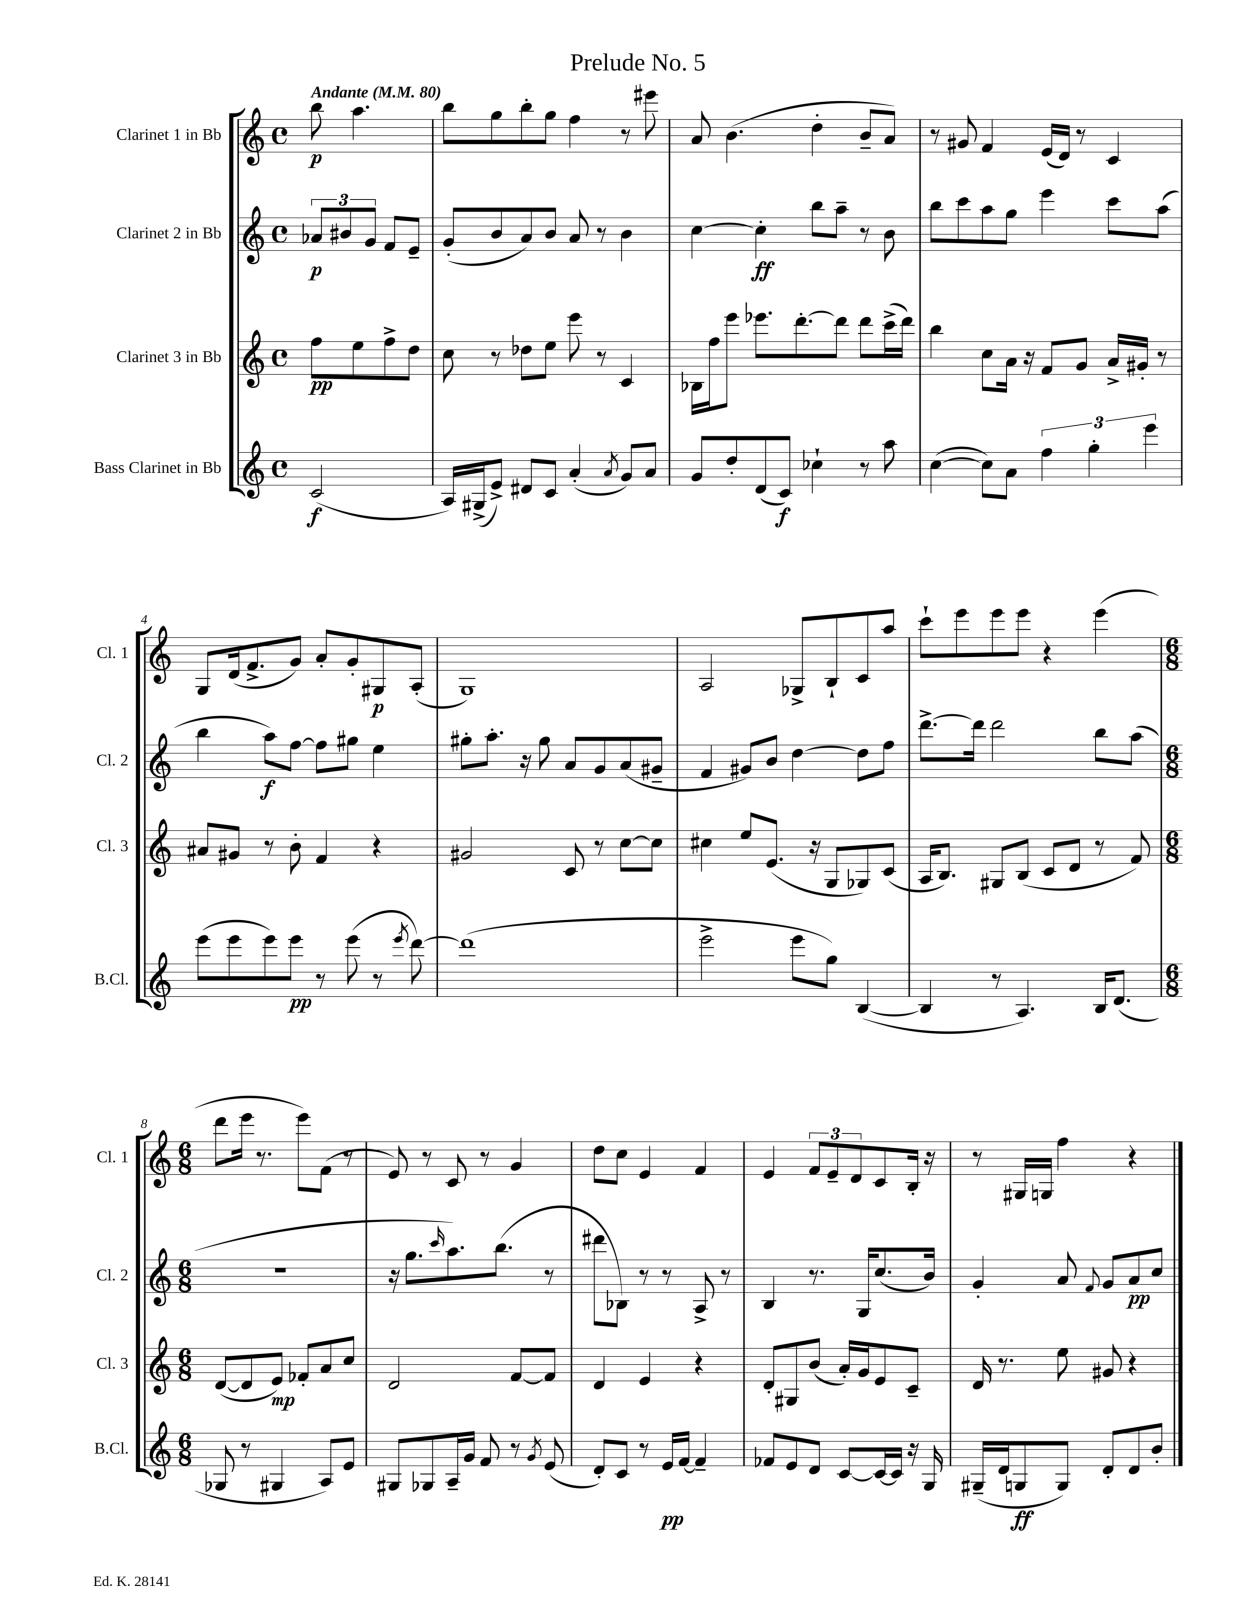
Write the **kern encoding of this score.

**kern	**kern	**kern	**kern
*staff4	*staff3	*staff2	*staff1
*clefG2	*clefG2	*clefG2	*clefG2
*k[]	*k[]	*k[]	*k[]
*M4/4	*M4/4	*M4/4	*M4/4
*met(c)	*met(c)	*met(c)	*met(c)
*MM80	*MM80	*MM80	*MM80
(2c	8ff	12a-	8bb
.	.	12b#	.
.	8ee	.	4.aa
.	.	12g	.
.	8ff^	8f	.
.	8dd	8e~	.
=	=	=	=
16A)	8cc	(8g'	8bb
(16G#^	.	.	.
8e^)	8r	8b	8gg
8d#	8dd-	8a)	8bb'
8c	8ee	8b	8gg
(4a'	8eee	8a	4ff
.	8r	8r	.
8qa	.	.	.
8g)	4c	4b	8r
8a	.	.	8eee#
=	=	=	=
8g	16B-	[4cc	8a
.	16ff	.	.
8dd'	8eee	.	(4.b
(8d	8.eee-	4cc']	.
8c)	.	.	.
.	[8.ddd'	.	.
4cc-`	.	8bb	4dd'
.	8ddd]	8aa~	.
8r	8ddd	8r	8b~
8aa	(16ccc^	8b	8a)
.	16ddd)	.	.
=	=	=	=
([4cc	4bb	8bb	8r
.	.	8ccc	8g#
8cc])	8cc	8aa	4f
8a	16a	8gg	.
.	16r	.	.
6ff	8f	4eee	(16e
.	.	.	16d)
.	8g	.	8r
6gg'	.	.	.
.	16a^	8ccc	4c
.	16g#'	.	.
6eee	.	.	.
.	8r	(8aa	.
=	=	=	=
(8eee	8a#	4bb	8G
8eee	8g#	.	(16d
.	.	.	8.f^
8eee)	8r	8aa)	.
8eee	8b'	[8ff	8g)
8r	4f	8ff]	8a'
(8eee	.	8gg#	8g'
8r	4r	4ee	8G#
8qeee	.	.	.
[8ddd)	.	.	(8A'
=	=	=	=
(1ddd]	2g#	8gg#'	1G)
.	.	8.aa'	.
.	.	16r	.
.	.	8gg#	.
.	8c	8a	.
.	8r	8g	.
.	[8cc	(8a	.
.	8cc]	8g#~	.
=	=	=	=
2eee^	4cc#	4f	2A
.	8ee	8g#)	.
.	(8.e	8b	.
8eee	.	[4dd	8G-^
.	16r	.	.
8gg)	8G	.	8B`
([4B	8G-)	8dd]	8c
.	(8c	8ff	8aa
=	=	=	=
4B]	16A	[8.ddd^	8ccc`
.	8.B)	.	.
.	.	.	8eee
.	.	16ddd]	.
8r	8G#	2ddd	8eee
4.A)	(8B	.	8eee
.	8c	.	4r
.	8d	.	.
16B	8r	8bb	(4eee
(8.d	.	.	.
.	8f)	(8aa	.
=	=	=	=
*M6/8	*M6/8	*M6/8	*M6/8
8G-	([8d	2.r	8ddd
8r	8d]	.	16eee
.	.	.	8.r
4G#	8e)	.	.
.	8f-'	.	8eee)
8A)	8a	.	(8f
8e	8cc	.	8r
=	=	=	=
8G#	2d	16r	8e)
.	.	8.gg	.
8G-	.	.	8r
.	.	16qqccc	.
16A~	.	8.aa)	8c
16g	.	.	.
8f	.	.	8r
.	.	(8.bb	.
8r	[8f	.	4g
8qg	.	.	.
(8e	8f]	8r	.
=	=	=	=
8d')	4d	8ddd#	8dd
8c	.	8B-)	8cc
8r	4e	8r	4e
16e	.	8r	.
[16f	.	.	.
4f~]	4r	8A^	4f
.	.	8r	.
=	=	=	=
8f-	8d'	4B	4e
8e	8G#	.	.
8d	(8b	8.r	12f
.	.	.	12e~
[8c	16a')	.	.
.	.	.	12d
.	16g	16G	.
16c_	8e	(8.cc	8c
16c]	.	.	.
16r	8c~	.	16B'
16G	.	16b)	16r
=	=	=	=
(16G#~	16d	4g'	8r
16d	8.r	.	.
8G	.	.	16G#
.	.	.	16G
8G)	8ee	8a	4ff
.	.	8qqf	.
8d'	8g#	8g	.
8d	4r	8a	4r
8b'	.	8cc	.
==	==	==	==
*-	*-	*-	*-
